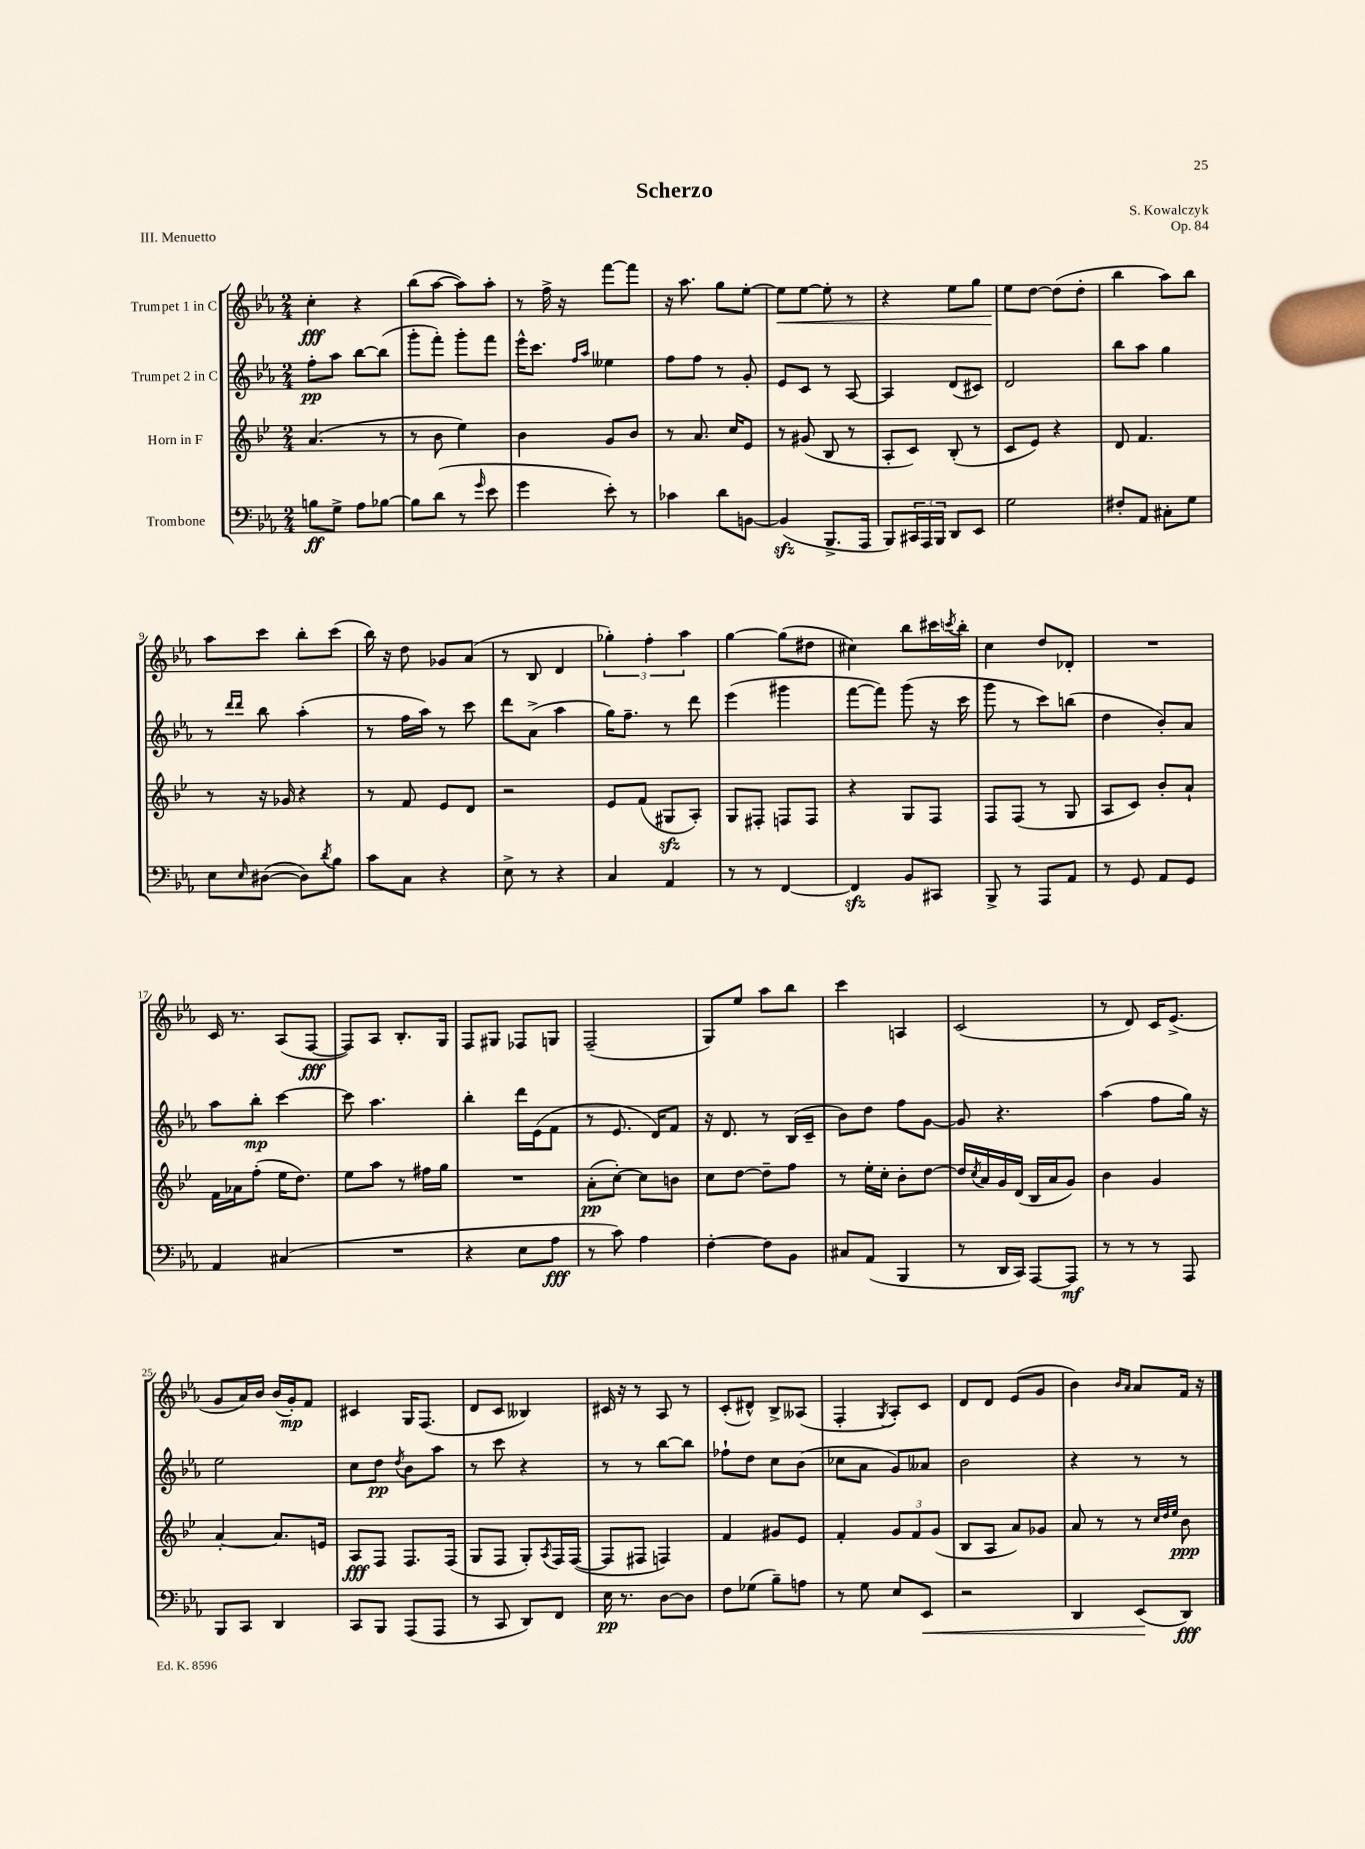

**kern	**kern	**kern	**kern
*staff4	*staff3	*staff2	*staff1
*clefF4	*clefG2	*clefG2	*clefG2
*k[b-e-a-]	*k[b-e-]	*k[b-e-a-]	*k[b-e-a-]
*M2/4	*M2/4	*M2/4	*M2/4
8B\L	(4.a/	8ff'\L	4cc'\
8G^\J	.	8aa-\J	.
8A-\L	.	[8bb-\L	4r
[8B-\J	8r	(8bb-\]J	.
=	=	=	=
8B-\]L	8r	8ggg'\L	(8bb-\L
(8d\J	8b-\	8fff'\J)	[8aa-\J
8r	4ee-\)	8ggg'\L	8aa-\]L)
16qqg/	.	.	.
8e-\	.	8fff\J	8aa-'\J
=	=	=	=
4g\	4b-\	16eee-^^\LK	8r
.	.	8.ccc\J	.
.	.	.	16ff^\
.	.	.	16r
.	.	16qqff/LL	.
.	.	16qqaa-/JJ	.
8e-'\)	8g/L	4ee--\	[8fff\L
8r	8b-/J	.	8fff\]J
=	=	=	=
4c-\	8r	8ff\L	16r
.	.	.	8.aa-\
.	8.a/	8ff\J	.
8d\L	.	8r	8gg\L
.	16cc/LK	.	.
[8BB\J	8e-/J	8g'/	[8ee-'\J
=	=	=	=
(4BB/]	8r	8e-/L	8ee-\]L
.	(8g#/	8c/J	[8ee-\J
8.BBB-^/L	8B-/	8r	8ee-'\]
.	8r	[8A-/	8r
16AAA-/Jk	.	.	.
=	=	=	=
8BBB-/L)	8A'/L	4A-/]	4r
24CC#/L	8c/J)	.	.
24AAA-/	.	.	.
24BBB-/JJ	.	.	.
8DD/L	(8B-'/	(8d/L	8ee-\L
8EE-/J	8r	8c#/J)	8gg\J
=	=	=	=
2G\	8c/L	2d/	8ee-\L
.	8e-/J)	.	[8dd\J
.	4r	.	(8dd\]L
.	.	.	8dd'\J
=	=	=	=
8F#'/L	8d/	8bb-\L	4bb-\
8AA-/J	4.f/	8aa-\J	.
8C#'\L	.	4gg\	8aa-\L)
8G\J	.	.	8bb-\J
=	=	=	=
8E-\L	8r	8r	8aa-\L
.	.	16qqddd/LL	.
16qqE-/	.	16qqddd/JJ	.
([8D#\J	16r	8bb-\	8ccc\J
.	16g-/	.	.
8D#\]L)	4r	(4aa-'\	8bb-'\L
8qd/	.	.	.
8B-\J	.	.	(8ccc\J
=	=	=	=
8c\L	8r	8r	16bb-\)
.	.	.	16r
8C\J	8f/	16ff\LL	8dd\
.	.	16aa-\JJ)	.
4r	8e-/L	8r	8g-/L
.	8d/J	8ccc\	(8a-/J
=	=	=	=
8E-^\	2r	8ddd\L	8r
8r	.	(8a-^\J	8B-/
4r	.	4aa-\	4d/
=	=	=	=
4C/	8e-/L	16gg\LK)	6gg-'\)
.	.	8.ff~\J	.
.	(8f/J	.	.
.	.	.	6ff'\
4AA-/	8G#/L	8r	.
.	.	.	6aa-\
.	8A'/J)	8ddd\	.
=	=	=	=
8r	8G/L	(4eee-\	[4gg\
8r	8F#'/J	.	.
[4FF/	8F/L	4ggg#\	(8gg\]L
.	8F/J	.	8dd#\J
=	=	=	=
4FF/]	4r	[8fff\L	4cc#\)
.	.	8fff\]J)	.
8BB-/L	8G/L	(8ggg\	8bb-\L
8CC#/J	8F/J	16r	16ccc#\L
.	.	.	8qccc/
.	.	16ccc\	16bb-'\JJ
=	=	=	=
8BBB-^/	8F/L	8ggg\	4cc\
8r	(8F/J	8r	.
8AAA-/L	8r	8ccc\L)	8dd/L
8AA-/J	8G/	(8bb\J	8d-'/J
=	=	=	=
8r	8A/L	4dd\	2r
8GG/	8c/J)	.	.
8AA-/L	8b-'/L	8b-'/L)	.
8GG/J	8a`/J	8a-/J	.
=	=	=	=
4AA-/	16f\LL	8aa-\L	16c/
.	16a-\J	.	8.r
.	(8ff'\J	8bb-'\J	.
(4C#/	16ee-\LK	[4ccc\	(8A-/L
.	8.dd\J)	.	.
.	.	.	[8F/J
=	=	=	=
2r	8ee-\L	8ccc\]	8F/]L)
.	8aa\J	4.aa-\	8A-/J
.	8r	.	8.B-'/L
.	16ff#\LL	.	.
.	16gg\JJ	.	16G/Jk
=	=	=	=
4r	2r	4bb-'\	8F/L
.	.	.	8G#/J
8E-\L	.	16ddd\LL	8F-/L
.	.	(16e-\J	.
8A-\J	.	8f\J	8G/J
=	=	=	=
8r	(8a'\L	8r	(2F~/
8c\)	[8cc'\J)	8.e-/	.
4A-\	8cc\]L	.	.
.	.	16d/LK)	.
.	8b\J	8f/J	.
=	=	=	=
[4F'\	8cc\L	16r	8G/L)
.	.	8.d/	.
.	[8dd\J	.	8ee-/J
8F\]L	8dd~\]L	8r	8aa-\L
8BB-\J	8ff\J	(16B-/LL	8bb-\J
.	.	16c~/JJ	.
=	=	=	=
8C#/L	8r	8b-\L)	4ccc\
(8AA-/J	16ee-'\LL	8dd\J	.
.	16cc'\JJ	.	.
4BBB-/	8b-'\L	8ff\L	4A/
.	[8dd\J	[8g\J	.
=	=	=	=
8r	16dd/]LL	8g/]	(2c/
.	8qcc/	.	.
.	16a/	.	.
16DD/LL	16g/	4.r	.
16CC/JJ)	(16d/JJ	.	.
[8AAA-/L	16B-/LL	.	.
.	16a/J	.	.
8AAA-/]J	8g/J)	.	.
=	=	=	=
8r	4b-\	(4aa-\	8r
8r	.	.	8d/)
8r	4g/	8ff\L	16c/LK
.	.	.	(8.e-^/J
8AAA-/	.	16gg\Jk)	.
.	.	16r	.
=	=	=	=
8BBB-/L	[4a'/	2ee-\	8g/L
8CC/J	.	.	16a-/L)
.	.	.	16b-/JJ
4DD/	8.a/]L	.	(16b-/LL
.	.	.	16g'/J)
.	.	.	8f/J
.	16e/Jk	.	.
=	=	=	=
8CC/L	8A/L	8cc\L	4c#/
8BBB-/J	8F/J	8dd\J	.
.	.	8qdd/	.
(8AAA-/L	8.F/L	8b-\L	16G/LK
.	.	.	(8.F/J
8AAA-/J	.	8aa-\J	.
.	(16F/Jk	.	.
=	=	=	=
8r	8G/L	8r	8d/L
8CC/	8F/J	8ccc\	8c/J
8DD/L)	8G'/L)	4r	4B--/)
.	8qA/	.	.
8FF/J	16F/L	.	.
.	([16F/JJ	.	.
=	=	=	=
16E-\	8F/]L	8r	16c#/
8.r	.	.	16r
.	8F#/J	8r	8r
[8D\L	4F/)	[8bb-\L	8A-/
8D\]J	.	8bb-\]J	8r
=	=	=	=
8F\L	4f/	8ff-`\L	(8c'/L
(8G-\J	.	8dd\J	8d#^^/J)
8B-~\L)	8g#/L	8cc\L	8B-^/L
8A\J	8e-/J	(8b-\J	(8A--/J
=	=	=	=
8r	4f'/	8cc-\L	4F'/
8G\	.	8a-\J	.
.	.	.	8qG/
8E-/L	12g/L	8g/L)	8A-'/L)
.	12f/	.	.
8EE-/J	.	8a--/J	8c/J
.	(12g/J	.	.
=	=	=	=
2r	8B-/L	2b-\	8d/L
.	8A/J	.	8d/J
.	8a/L)	.	(8e-/L
.	8g-/J	.	8g/J
=	=	=	=
4DD/	8a/	4r	4b-\)
.	8r	.	.
.	.	.	16qqb-/LL
.	.	.	16qqa-/JJ
(8EE-/L	8r	8r	8a-/L
.	32qqcc/LLL	.	.
.	32qqdd/	.	.
.	32qqee-/JJJ	.	.
8DD/J)	8b-\	8r	16f/Jk
.	.	.	16r
==	==	==	==
*-	*-	*-	*-
